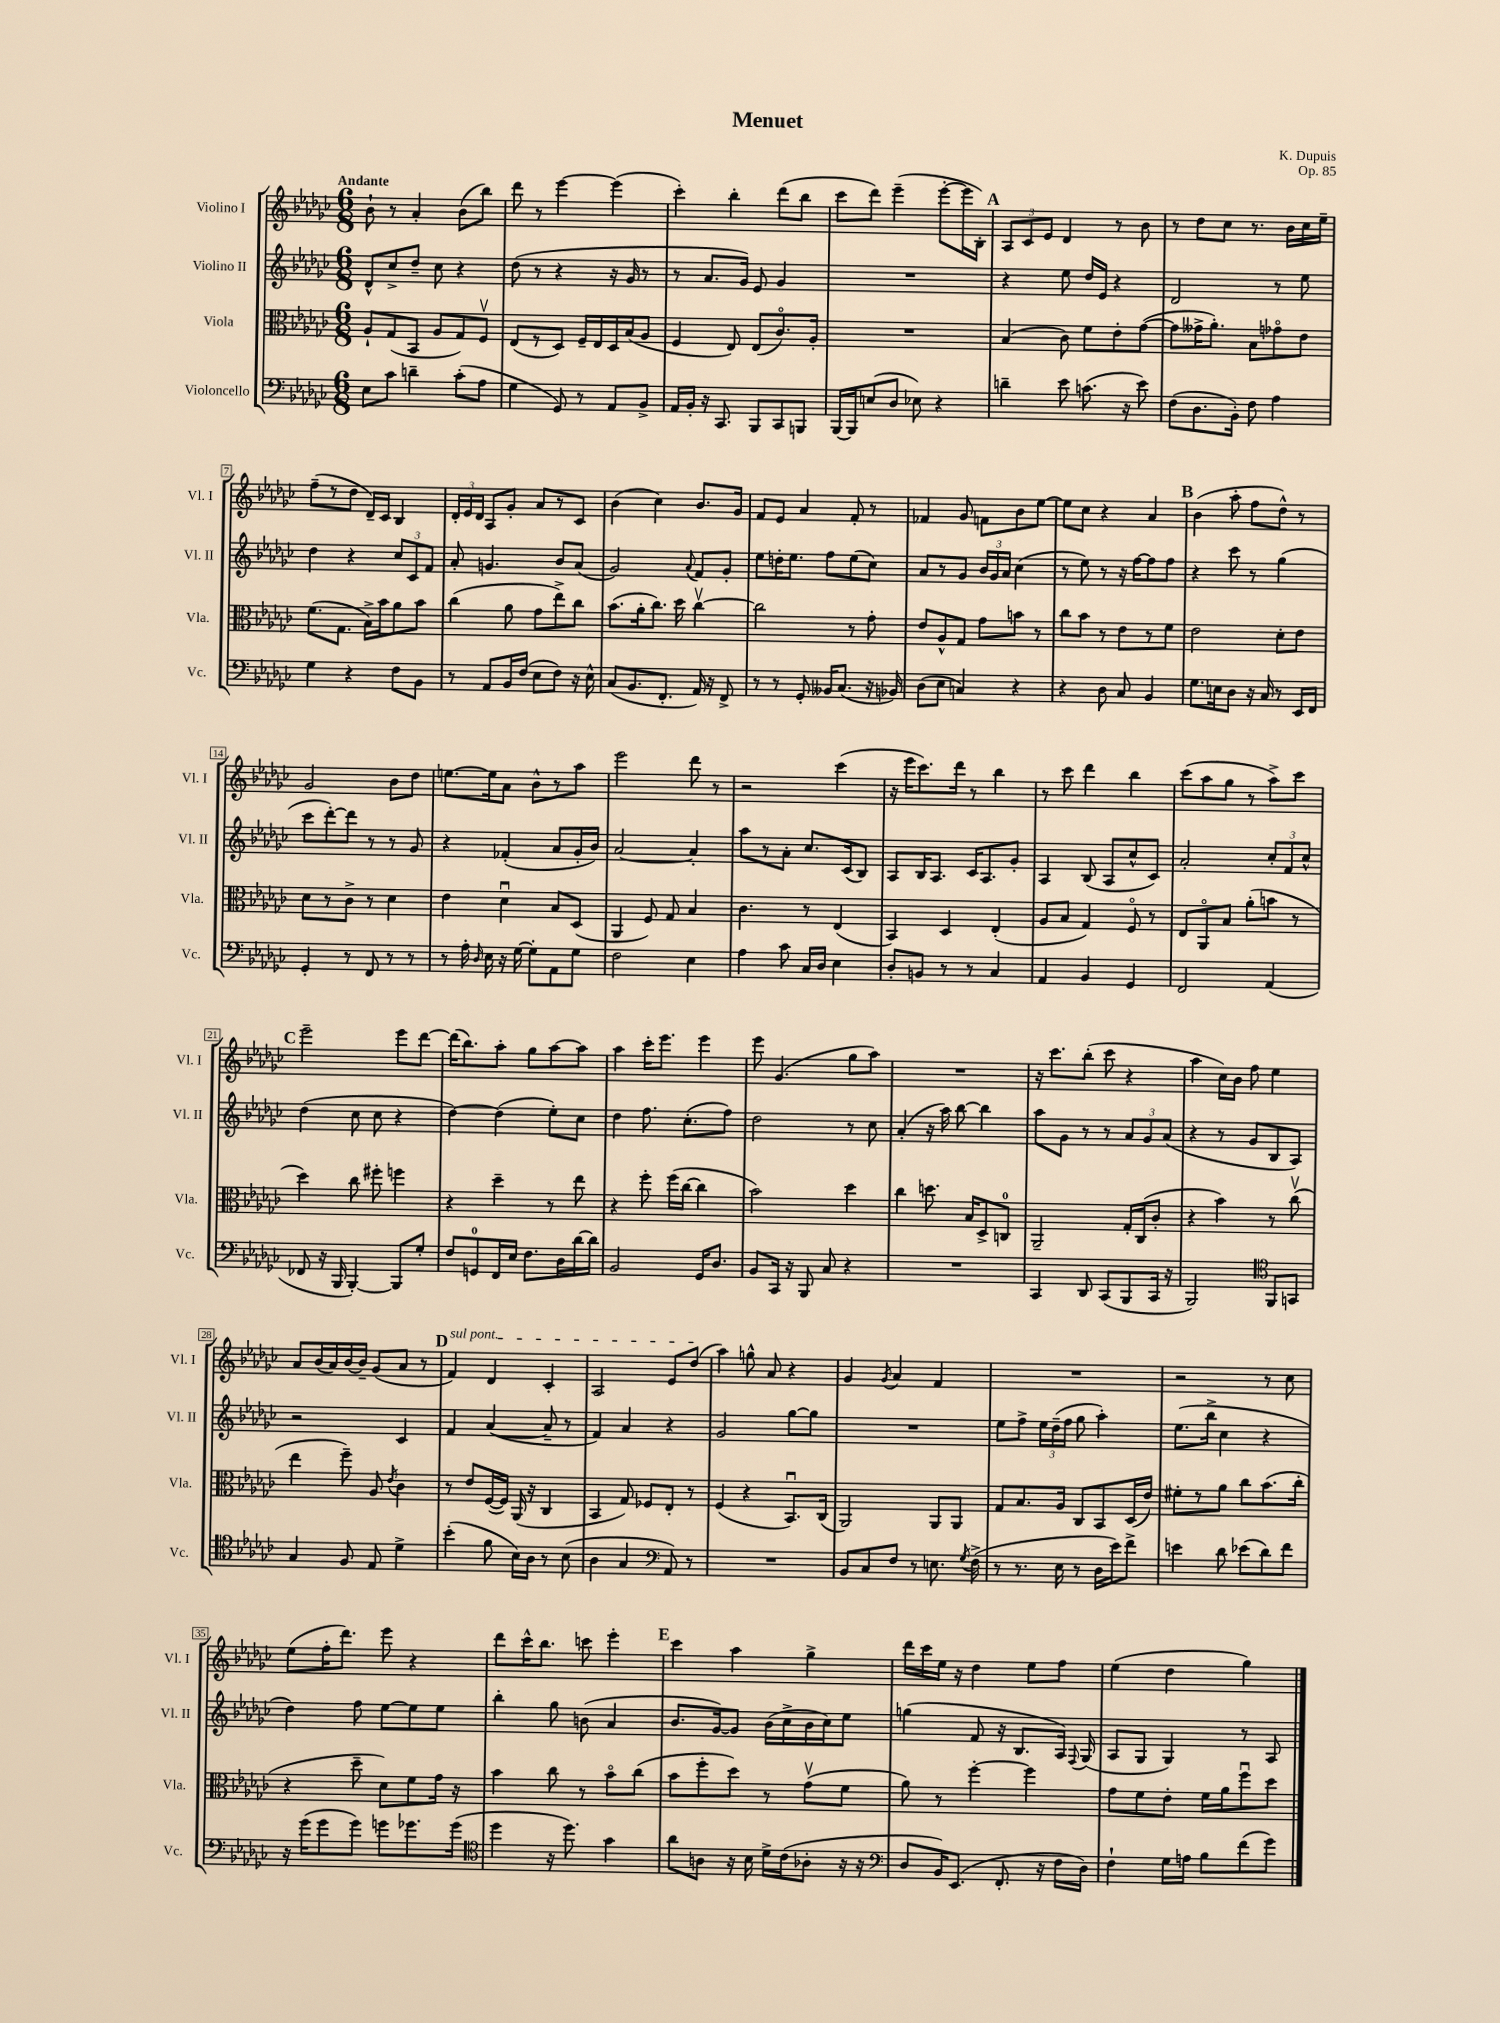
\header { title = "Menuet" composer = "K. Dupuis" opus = "Op. 85" }
<<
\new StaffGroup <<
\new Staff = "s0" \with { instrumentName = "Violino I" shortInstrumentName = "Vl. I" } {
    \clef treble \key ges \major \numericTimeSignature \time 6/8 \tempo "Andante"
    \autoBeamOff bes'8-! r8 aes'4-. bes'8[( bes''8]) |
    des'''8 r8 ees'''4~ ees'''4( |
    ces'''4-.) bes''4-. des'''8[( bes''8] |
    ces'''8[ des'''8]) ees'''4--( ees'''8[~-. ees'''16 bes16]-.) |
    \mark \markup { \bold "A" } \tuplet 3/2 { aes8[ ces'8 ees'8] } des'4 r8 bes'8 |
    r8 des''8[ ces''8] r8. bes'16[ ces''16 ees''16]-- |
    f''8[--( r8 des''8] des'16[--) ces'16] bes4 |
    \tuplet 3/2 { des'16[-. ees'16 des'16] } aes8[ ges'8]-. aes'8[ r8 ces'8] |
    bes'4( ces''4) bes'8.[ ges'16] |
    f'8[ ees'8] aes'4 f'8-. r8 |
    fes'4 ges'8 f'8[ bes'8 ees''8]~ |
    ees''8[ ces''8] r4 aes'4 |
    \mark \markup { \bold "B" } bes'4( aes''8-. f''8[ des''8]-^) r8 |
    ges'2 bes'8[ des''8] |
    e''8.[~ e''16 aes'8] bes'8[-^ r8 aes''8] |
    ees'''2 des'''8 r8 |
    r2 ces'''4( |
    r16 ees'''16[ ces'''8.) des'''16] r8 bes''4 |
    r8 ces'''8 des'''4 bes''4 |
    ces'''8[( aes''8 ges''8] r8 aes''8[->) ces'''8] |
    \mark \markup { \bold "C" } ees'''2-- ees'''8[ des'''8]~ |
    des'''16[( bes''8.) aes''8]-. ges''8[ aes''8~ aes''8] |
    aes''4 ces'''16[-. ees'''8.] ees'''4 |
    ees'''8 ges'4.( ges''8[ aes''8]) |
    R2. |
    r16 ces'''8.[ bes''8]-.( ces'''8 r4 |
    aes''4 ces''16[) bes'16] f''8 ees''4 |
    aes'8[ bes'16( aes'16) bes'16~ bes'16]-- ges'8[( aes'8] r8 |
    \mark \markup { \bold "D" } \once \override TextSpanner.bound-details.left.text = \markup { \italic "sul pont." } f'4\startTextSpan) des'4 ces'4-. |
    aes2 ees'8[ des''8]\stopTextSpan( |
    aes''4) g''8-^ aes'8 r4 |
    ges'4 \acciaccatura { ges'8 } aes'4 f'4 |
    R2. |
    r2 r8 ces''8 |
    ees''8[( f''16-. des'''8.]) ees'''8 r4 |
    des'''8[ ces'''16-^ bes''8.] c'''8 ees'''4-. |
    \mark \markup { \bold "E" } ces'''4 aes''4 ges''4-> |
    des'''16[ ces'''16 ees''16] r16 des''4 ees''8[ f''8] |
    ees''4( des''4 ges''4) \bar "|." |
}
\new Staff = "s1" \with { instrumentName = "Violino II" shortInstrumentName = "Vl. II" } {
    \clef treble \key ges \major \numericTimeSignature \time 6/8
    \autoBeamOff des'8[-^ ces''8-> des''8]-- ces''8 r4 |
    des''8( r8 r4 r16 ges'16 r8 |
    r8 aes'8.[ ges'16]) ees'8 ges'4 |
    R2. |
    \mark \markup { \bold "A" } r4 ees''8 des''16[ ees'16] r4 |
    des'2 r8 ees''8 |
    des''4 r4 \tuplet 3/2 { ces''8[ ces'8 f'8] } |
    aes'8-. g'4. bes'8[ aes'8]( |
    ges'2) \appoggiatura { aes'8 } f'8[ ges'8]-. |
    ees''8[ d''16-. ees''8.] f''8[ ees''8( ces''8]) |
    aes'8[ r8 ges'8] \tuplet 3/2 { bes'16[ ges'16 aes'16] } ces''4( |
    r8 ees''8) r8 r16 f''16[~ f''8 f''8] |
    \mark \markup { \bold "B" } r4 ces'''8 r8 ges''4( |
    ces'''8[ des'''8~-.) des'''8] r8 r8 ges'8 |
    r4 fes'4-.( aes'8[ ges'16-. bes'16]) |
    aes'2~ aes'4-. |
    aes''8[ r8 aes'8]-. ces''8.[ ces'16( bes8]) |
    aes8[ bes16 aes8.] ces'16[ aes8. ges'8]-. |
    aes4 bes8( aes8[ ces''8-^ ces'8]) |
    aes'2-. \tuplet 3/2 { ces''8[-. f'8 ces''8]-^ } |
    \mark \markup { \bold "C" } des''4( ces''8 ces''8 r4 |
    des''4~) des''4( ees''8[-.) ces''8] |
    des''4 f''8. ces''8.[-.( f''8]) |
    des''2 r8 ces''8 |
    aes'4-.( r16 aes''16) bes''8~ bes''4 |
    aes''8[ ges'8] r8 r8 \tuplet 3/2 { aes'8[ ges'8 aes'8]( } |
    r4 r8 ges'8[ bes8 aes8]) |
    r2 ces'4 |
    \mark \markup { \bold "D" } f'4 aes'4~( aes'8-- r8 |
    f'4) aes'4 r4 |
    ges'2 ges''8[~ ges''8] |
    R2. |
    ees''8[ f''8]-> \tuplet 3/2 { ees''16[ des''16--( f''16] } ges''8 aes''4-.) |
    ees''8.[( bes''16]-> ces''4 r4 |
    des''4) f''8 ees''8[~ ees''8 ees''8] |
    bes''4-. ges''8 b'8( aes'4 |
    \mark \markup { \bold "E" } bes'8.[ ges'16~) ges'8] bes'16[( ces''16-> bes'16 ces''16) ees''8] |
    g''4( f'8 r16 bes8.[ aes16]) \appoggiatura { f8 } ges16( |
    aes8[ ges8] ges4) r8 aes8 \bar "|." |
}
\new Staff = "s2" \with { instrumentName = "Viola" shortInstrumentName = "Vla." } {
    \clef alto \key ges \major \numericTimeSignature \time 6/8
    \autoBeamOff aes8[-! ges8( bes,8] aes8[ ges8) f8]\upbow |
    ees8[( r8 des8]) f16[-- ees16 des16 bes16( aes8] |
    f4 ees8) ees8[( ces'8.\flageolet) aes16]-. |
    R2. |
    \mark \markup { \bold "A" } bes4( ces'8) f'8[ ees'8-. ges'8]~( |
    ges'8[ geses'16-> aes'8.]-.) bes8[ ges'8\flageolet ees'8] |
    f'8.[( ges8.] bes16[->) bes'16 aes'8 bes'8] |
    ces''4( aes'8 ges'8[ ees''8->) ces''8] |
    bes'8.[( aes'16-. ces''8.]) des''16 ces''4~\upbow |
    ces''2 r8 ges'8-. |
    ees'8[ aes8-^ ges8] ges'8[ b'8] r8 |
    ces''8[ bes'8] r8 ees'8[ r8 f'8] |
    \mark \markup { \bold "B" } ees'2 des'8[-. ees'8] |
    des'8[ r8 ces'8]-> r8 des'4 |
    ees'4 des'4\downbow bes8[ des8]( |
    aes,4 f8) ges8 bes4 |
    ces'4. r8 ees4( |
    bes,4) des4 ees4-.( |
    aes8[ bes8] ges4) f8\flageolet r8 |
    ees8[ aes,8\flageolet bes8] aes'8[-.( b'8] r8 |
    \mark \markup { \bold "C" } des''4) ces''8 fis''8-. f''4 |
    r4 des''4-- r8 ees''8 |
    r4 f''8-. f''16[( ces''16]~ ces''4 |
    bes'2) des''4 |
    ces''4 d''8. bes16[ des8-> c8]-0 |
    aes,2-- ges16[-. ces16( ces'8]-. |
    r4 bes'4) r8 ces''8\upbow( |
    ees''4 f''8--) aes8 \acciaccatura { ees'8 } ces'4 |
    \mark \markup { \bold "D" } r8 ees'8[ f16~( f16]) aes,16( r16 ces4 |
    bes,4 ges8) fes8[ ees8]-. r8 |
    f4( r4 bes,8.[\downbow) ces16]( |
    aes,2) aes,8[ aes,8] |
    ges8[ bes8. aes16] ces8[ bes,8 des16( ees'16]) |
    fis'8[-. r8 aes'8] ces''8[ bes'8.( ces''16]-. |
    r4 des''8-- des'8[) f'8 ges'16] r16 |
    bes'4 ces''8 r8 bes'8[\flageolet ces''8]( |
    \mark \markup { \bold "E" } bes'8[ f''8-. des''8]) r8 ges'8[\upbow( f'8] |
    aes'8) r8 f''4~-. f''4 |
    ges'8[ f'8 ees'8]-. f'16[ aes'16 f''8\downbow des''8] \bar "|." |
}
\new Staff = "s3" \with { instrumentName = "Violoncello" shortInstrumentName = "Vc." } {
    \clef bass \key ges \major \numericTimeSignature \time 6/8
    \autoBeamOff ees8[ ces'8] d'4-- ces'8[-.( aes8] |
    ges4 ges,8) r8 aes,8[ bes,8]-> |
    aes,16[ bes,16]-. r16 ces,8. bes,,8[ ces,8 b,,8] |
    bes,,16[~ bes,,16 e8( des8] ees8) r4 |
    \mark \markup { \bold "A" } d'4-- ees'8 c'8.( r16 ees'8) |
    f8[( des8. bes,16]-.) f8 aes4 |
    ges4 r4 f8[ bes,8] |
    r8 aes,8[ bes,16 f16]( ees8[ f8]) r16 ees16-^ |
    ces8[( bes,8. f,8.]-. aes,16) r16 f,8-> |
    r8 r8 ges,8-. beses,16[ ces8.]( r16 bes,16) |
    des8[( ees8] c4) r4 |
    r4 des8 ces8 bes,4 |
    \mark \markup { \bold "B" } ges8.[ e16 des8] r16 ces16 r8 ees,16[ f,16] |
    ges,4-. r8 f,8 r8 r8 |
    r8 aes16-. \grace { des16 } ees16 r16 ges16~ ges8[-. aes,8 ges8] |
    f2 ees4 |
    aes4 ces'8 ces16[ des16] ees4 |
    des8[-. b,8] r8 r8 ces4 |
    aes,4 bes,4 ges,4 |
    f,2 aes,4( |
    \mark \markup { \bold "C" } fes,8 r16 bes,,16 bes,,4~-.) bes,,8[ ges8]-. |
    f8[ g,8-0 f,16 ees16] f8.[ des16 des'16~ des'16] |
    bes,2 ges,16[ des8.] |
    bes,8[ ces,16] r16 bes,,8 ces8 r4 |
    R2. |
    ces,4 des,8 ces,8[( bes,,8 ces,16] r16 |
    bes,,2) \clef tenor f,8[ g,8] |
    ges4 f8 ees8 des'4-> |
    \mark \markup { \bold "D" } bes'4-.( f'8 bes16[) aes16] r8 bes8( |
    aes4 ges4 \clef bass aes,8) r8 |
    R2. |
    bes,8[ ces8 f8] r8 e8. \acciaccatura { ges8 } f16->( |
    r8 r8. ees16 r8 des16[ ees'16) f'8]-> |
    e'4 des'8 ees'8[( des'8) f'8] |
    r16 ges'16[( ges'8 ges'8]) g'8[ ges'8. ges'16]( |
    \clef tenor des''4 r16 des''8.) ges'4 |
    \mark \markup { \bold "E" } aes'8[ a8] r16 bes16 des'16[-> ces'16( aes8]-. r16 r16 |
    \clef bass des8[ bes,16) ees,8.]( f,8.-. r16 f16[ des16]) |
    f4-! ges16[ a16] bes8[ f'8( ges'8]) \bar "|." |
}
>>
>>
\layout { \context { \Score \override BarNumber.stencil = #(make-stencil-boxer 0.1 0.3 ly:text-interface::print) } }
